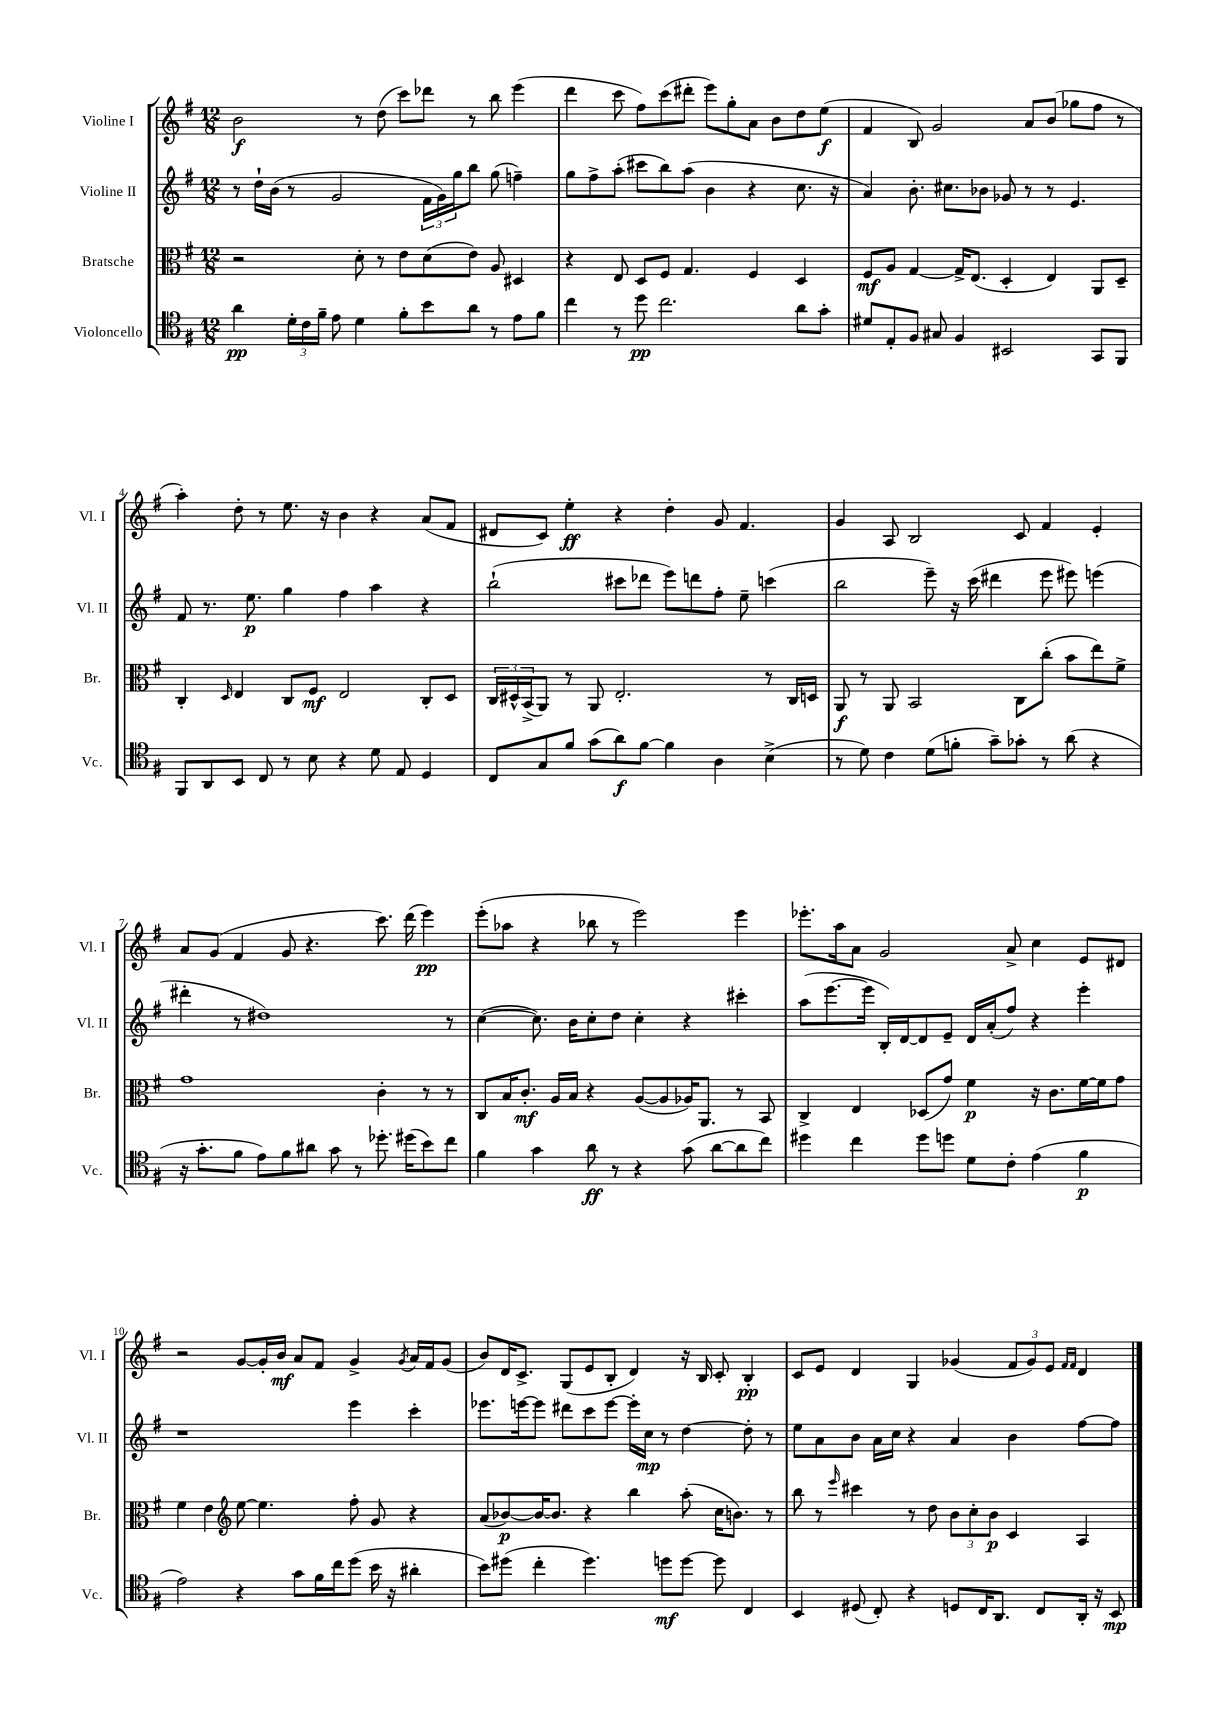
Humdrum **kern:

**kern	**dynam	**kern	**dynam	**kern	**dynam	**kern	**dynam
*part4	*part4	*part3	*part3	*part2	*part2	*part1	*part1
*staff4	*staff4	*staff3	*staff3	*staff2	*staff2	*staff1	*staff1
*I"Violoncello	*	*I"Bratsche	*	*I"Violine II	*	*I"Violine I	*
*I'Vc.	*	*I'Br.	*	*I'Vl. II	*	*I'Vl. I	*
*clefC4	*	*clefC3	*	*clefG2	*	*clefG2	*
*k[f#]	*	*k[f#]	*	*k[f#]	*	*k[f#]	*
*M12/8	*	*M12/8	*	*M12/8	*	*M12/8	*
=1	=1	=1	=1	=1	=1	=1	=1
4a\	pp	2r	.	8r	.	2b\	f
.	.	.	.	16dd`\LL	.	.	.
.	.	.	.	(16b\JJ	.	.	.
24d'\LL	.	.	.	8r	.	.	.
24c\	.	.	.	.	.	.	.
24f#~\JJ	.	.	.	.	.	.	.
8e\	.	.	.	2g/	.	.	.
4d\	.	8d'\	.	.	.	8r	.
.	.	8r	.	.	.	(8dd\	.
8f#'\L	.	8e\L	.	.	.	8ccc\L)	.
8b\	.	(8d\	.	24f#\LL	.	8ddd-X\J	.
.	.	.	.	24g\)	.	.	.
.	.	.	.	24gg\J	.	.	.
8a\J	.	8e\J)	.	8bb\J	.	8r	.
8r	.	8A/	.	(8gg\	.	8bb\	.
8e\L	.	4D#X/	.	4ffn~\)	.	(4eee\	.
8f#\J	.	.	.	.	.	.	.
=2	=2	=2	=2	=2	=2	=2	=2
4cc\	.	4r	.	8gg\L	.	4ddd\	.
.	.	.	.	8ff#^\	.	.	.
8r	.	8E/	.	(8aa'\J	.	8ccc\	.
8dd\	pp	8D/L	.	8ccc#X\L	.	8ff#\L)	.
2.cc\	.	8F#/J	.	8bb\)	.	(8ccc\	.
.	.	4.G/	.	(8aa\J	.	8ddd#X'\J	.
.	.	.	.	4b\	.	8eee\L)	.
.	.	.	.	.	.	8gg'\	.
.	.	4F#/	.	4r	.	8a\J	.
.	.	.	.	.	.	8b\L	.
8a\L	.	4D/	.	8.cc\	.	8dd\	.
8g'\J	.	.	.	.	.	(8ee\J	f
.	.	.	.	16r	.	.	.
=3	=3	=3	=3	=3	=3	=3	=3
8d#X/L	.	8F#/L	mf	4a/)	.	4f#/	.
8E'/	.	8A/J	.	.	.	.	.
8F#/J	.	[4G/	.	8.b'\	.	8B/)	.
8G#X/	.	.	.	.	.	2g/	.
.	.	.	.	8.cc#X\L	.	.	.
4F#/	.	16G^/KL]	.	.	.	.	.
.	.	(8.E/J	.	.	.	.	.
.	.	.	.	8b-X\J	.	.	.
2BB#X/	.	4D'/	.	8g-X/	.	.	.
.	.	.	.	8r	.	8a/L	.
.	.	4E/)	.	8r	.	(8b/J	.
.	.	.	.	4.e/	.	8gg-X\L	.
8GG/L	.	8AA/L	.	.	.	8ff#\J	.
8FF#/J	.	8D~/J	.	.	.	8r	.
!!LO:LB:g=z
=4	=4	=4	=4	=4	=4	=4	=4
8FF#/L	.	4C'/	.	8f#/	.	4aa'\)	.
8AA/	.	.	.	8.r	.	.	.
.	.	16qqD/	.	.	.	.	.
8BB/J	.	4E/	.	.	.	8dd'\	.
.	.	.	.	8.ee\	p	.	.
8C/	.	.	.	.	.	8r	.
8r	.	8C/L	.	4gg\	.	8.ee\	.
8B\	.	8F#/J	mf	.	.	.	.
.	.	.	.	.	.	16r	.
4r	.	2E/	.	4ff#\	.	4b\	.
8d\	.	.	.	4aa\	.	4r	.
8E/	.	.	.	.	.	.	.
4D/	.	8C'/L	.	4r	.	(8a/L	.
.	.	8D/J	.	.	.	8f#/J	.
=5	=5	=5	=5	=5	=5	=5	=5
8C/L	.	24C/LL	.	(2bb`\	.	8d#X/L	.
.	.	24D#X^^/	.	.	.	.	.
.	.	(24BB^/J	.	.	.	.	.
8G/	.	8AA/J)	.	.	.	8c/J)	.
8f#/J	.	8r	.	.	.	4ee'\	ff
(8g\L	.	8AA/	.	.	.	.	.
8a\)	f	2.E'/	.	8ccc#X\L	.	4r	.
[8f#\J	.	.	.	8ddd-X\J	.	.	.
4f#\]	.	.	.	8eee\L)	.	4dd'\	.
.	.	.	.	8dddn\	.	.	.
4A\	.	.	.	8ff#'\J	.	8g/	.
.	.	.	.	8ee~\	.	4.f#/	.
(4B^\	.	8r	.	(4cccn\	.	.	.
.	.	16C/LL	.	.	.	.	.
.	.	16Dn/JJ	.	.	.	.	.
=6	=6	=6	=6	=6	=6	=6	=6
8r	.	8AA/	f	2bb\	.	4g/	.
8d\)	.	8r	.	.	.	.	.
4c\	.	8AA/	.	.	.	8A/	.
.	.	2BB/	.	.	.	2B/	.
(8d\L	.	.	.	8eee~\)	.	.	.
8fn'\J	.	.	.	16r	.	.	.
.	.	.	.	(16ccc\	.	.	.
8g~\L)	.	.	.	4ddd#X\	.	.	.
8g-X'\J	.	8C\L	.	.	.	8c/	.
8r	.	(8cc'\J	.	8eee\	.	4f#/	.
(8a\	.	8b\L	.	8eee#X\)	.	.	.
4r	.	8ee\)	.	(4eeen\	.	4e'/	.
.	.	8f#^\J	.	.	.	.	.
!!LO:LB:g=z
=7	=7	=7	=7	=7	=7	=7	=7
16r	.	1g	.	4ddd#X'\	.	8a/L	.
8.g'\L	.	.	.	.	.	.	.
.	.	.	.	.	.	(8g/J	.
8f#\J	.	.	.	8r	.	4f#/	.
8e\L)	.	.	.	1dd#X)	.	.	.
8f#\	.	.	.	.	.	8g/	.
8a#X\J	.	.	.	.	.	4.r	.
8g\	.	.	.	.	.	.	.
8r	.	.	.	.	.	.	.
8.dd-X'\	.	4c'\	.	.	.	8.ccc\)	.
(16dd#X\KL	.	.	.	.	.	(16ddd\	.
8b\)	.	8r	.	.	.	4eee\)	pp
8cc\J	.	8r	.	8r	.	.	.
=8	=8	=8	=8	=8	=8	=8	=8
4f#\	.	8C/L	.	([4cc\	.	(8eee'\L	.
.	.	16B/K	.	.	.	8aa-X\J	.
.	.	8.c'/J	mf	.	.	.	.
4g\	.	.	.	8.cc\])	.	4r	.
.	.	16A/LL	.	.	.	.	.
.	.	16B/JJ	.	16b\KL	.	.	.
8a\	ff	4r	.	8cc'\	.	8bb-X\	.
8r	.	.	.	8dd\J	.	8r	.
4r	.	([8A/L	.	4cc'\	.	2eee\)	.
.	.	8A/]	.	.	.	.	.
(8g\	.	16A-X/K)	.	4r	.	.	.
.	.	8.AA/J	.	.	.	.	.
[8a\L	.	.	.	.	.	.	.
8a\]	.	8r	.	4ccc#X'\	.	4eee\	.
8cc\J)	.	8BB/	.	.	.	.	.
=9	=9	=9	=9	=9	=9	=9	=9
4dd#X\	.	4C^/	.	(8aa\L	.	8.eee-X'\L	.
.	.	.	.	[8.eee\	.	.	.
.	.	.	.	.	.	16aa\k	.
4cc\	.	4E/	.	.	.	8a\J	.
.	.	.	.	16eee\Jk]	.	.	.
.	.	.	.	16B'/LL)	.	2g/	.
.	.	.	.	[16d/J	.	.	.
8dd#\L	.	(8D-X/L	.	8d/]	.	.	.
8ddn\J	.	8g/J)	.	8e~/J	.	.	.
8d\L	.	4f#\	p	16d/LL	.	.	.
.	.	.	.	(16a'/J	.	.	.
8c'\J	.	.	.	8ff#/J)	.	8a^/	.
(4e\	.	16r	.	4r	.	4cc\	.
.	.	8.c\L	.	.	.	.	.
4f#\	p	[16f#\L	.	4eee'\	.	8e/L	.
.	.	16f#\J]	.	.	.	.	.
.	.	8g\J	.	.	.	8d#X/J	.
!!LO:LB:g=z
=10	=10	=10	=10	=10	=10	=10	=10
2e\)	.	4f#\	.	1r	.	2r	.
.	.	4e\	.	.	.	.	.
*	*	*clefG2	*	*	*	*	*
4r	.	[8ee\	.	.	.	[8g/L	.
.	.	4.ee\]	.	.	.	16g'/L]	.
.	.	.	.	.	.	16b/JJ	mf
8g\L	.	.	.	.	.	8a/L	.
16f#\L	.	.	.	.	.	8f#/J	.
16cc\J	.	.	.	.	.	.	.
(8dd\J	.	8ff#'\	.	4eee\	.	4g^/	.
16b\	.	8g/	.	.	.	.	.
16r	.	.	.	.	.	.	.
.	.	.	.	.	.	8qg/	.
4a#X'\	.	4r	.	4ccc'\	.	16a/LL	.
.	.	.	.	.	.	16f#/J	.
.	.	.	.	.	.	(8g/J	.
=11	=11	=11	=11	=11	=11	=11	=11
8b\L)	.	(8a/L	.	8.eee-X\L	.	8b/L)	.
(8dd#X\J	.	[8b-X/)	p	.	.	16d/K	.
.	.	.	.	[16eeen\k	.	8.c^/J	.
4cc'\	.	16b-/K_	.	8eee\J]	.	.	.
.	.	8.b-/J]	.	.	.	.	.
.	.	.	.	8ddd#X\L	.	(8G/L	.
4.dd#\)	.	4r	.	8ccc\	.	8e/	.
.	.	.	.	[8eee\J	.	8B'/J	.
.	.	4bb\	.	16eee'\LL]	.	4d/)	.
.	.	.	.	16cc\JJ	mp	.	.
8ddn\L	mf	.	.	8r	.	.	.
[8dd\J	.	(8aa'\	.	[4dd\	.	16r	.
.	.	.	.	.	.	16B/	.
8dd\]	.	16cc\KL	.	.	.	8c'/	.
.	.	8.bn\J)	.	.	.	.	.
4C/	.	.	.	8dd'\]	.	4B'/	pp
.	.	8r	.	8r	.	.	.
=12	=12	=12	=12	=12	=12	=12	=12
4BB/	.	8bb\	.	8ee\L	.	8c/L	.
.	.	8r	.	8a\	.	8e/J	.
.	.	16qqeee/	.	.	.	.	.
(8D#X/	.	4ccc#X\	.	8b\J	.	4d/	.
8C'/)	.	.	.	16a\LL	.	.	.
.	.	.	.	16cc\JJ	.	.	.
4r	.	8r	.	4r	.	4G/	.
.	.	8dd\	.	.	.	.	.
8Dn/L	.	12b\L	.	4a/	.	(4g-X/	.
.	.	12cc'\	.	.	.	.	.
16C/K	.	.	.	.	.	.	.
.	.	12b\J	p	.	.	.	.
8.AA/J	.	.	.	.	.	.	.
.	.	4c/	.	4b\	.	12f#/L	.
.	.	.	.	.	.	12g-/)	.
8C/L	.	.	.	.	.	.	.
.	.	.	.	.	.	12e/J	.
.	.	.	.	.	.	16qqf#/LL	.
.	.	.	.	.	.	16qqf#/JJ	.
16AA'/Jk	.	4A/	.	[8ff#\L	.	4d/	.
16r	.	.	.	.	.	.	.
8BB/	mp	.	.	8ff#\J]	.	.	.
==	==	==	==	==	==	==	==
*-	*-	*-	*-	*-	*-	*-	*-
